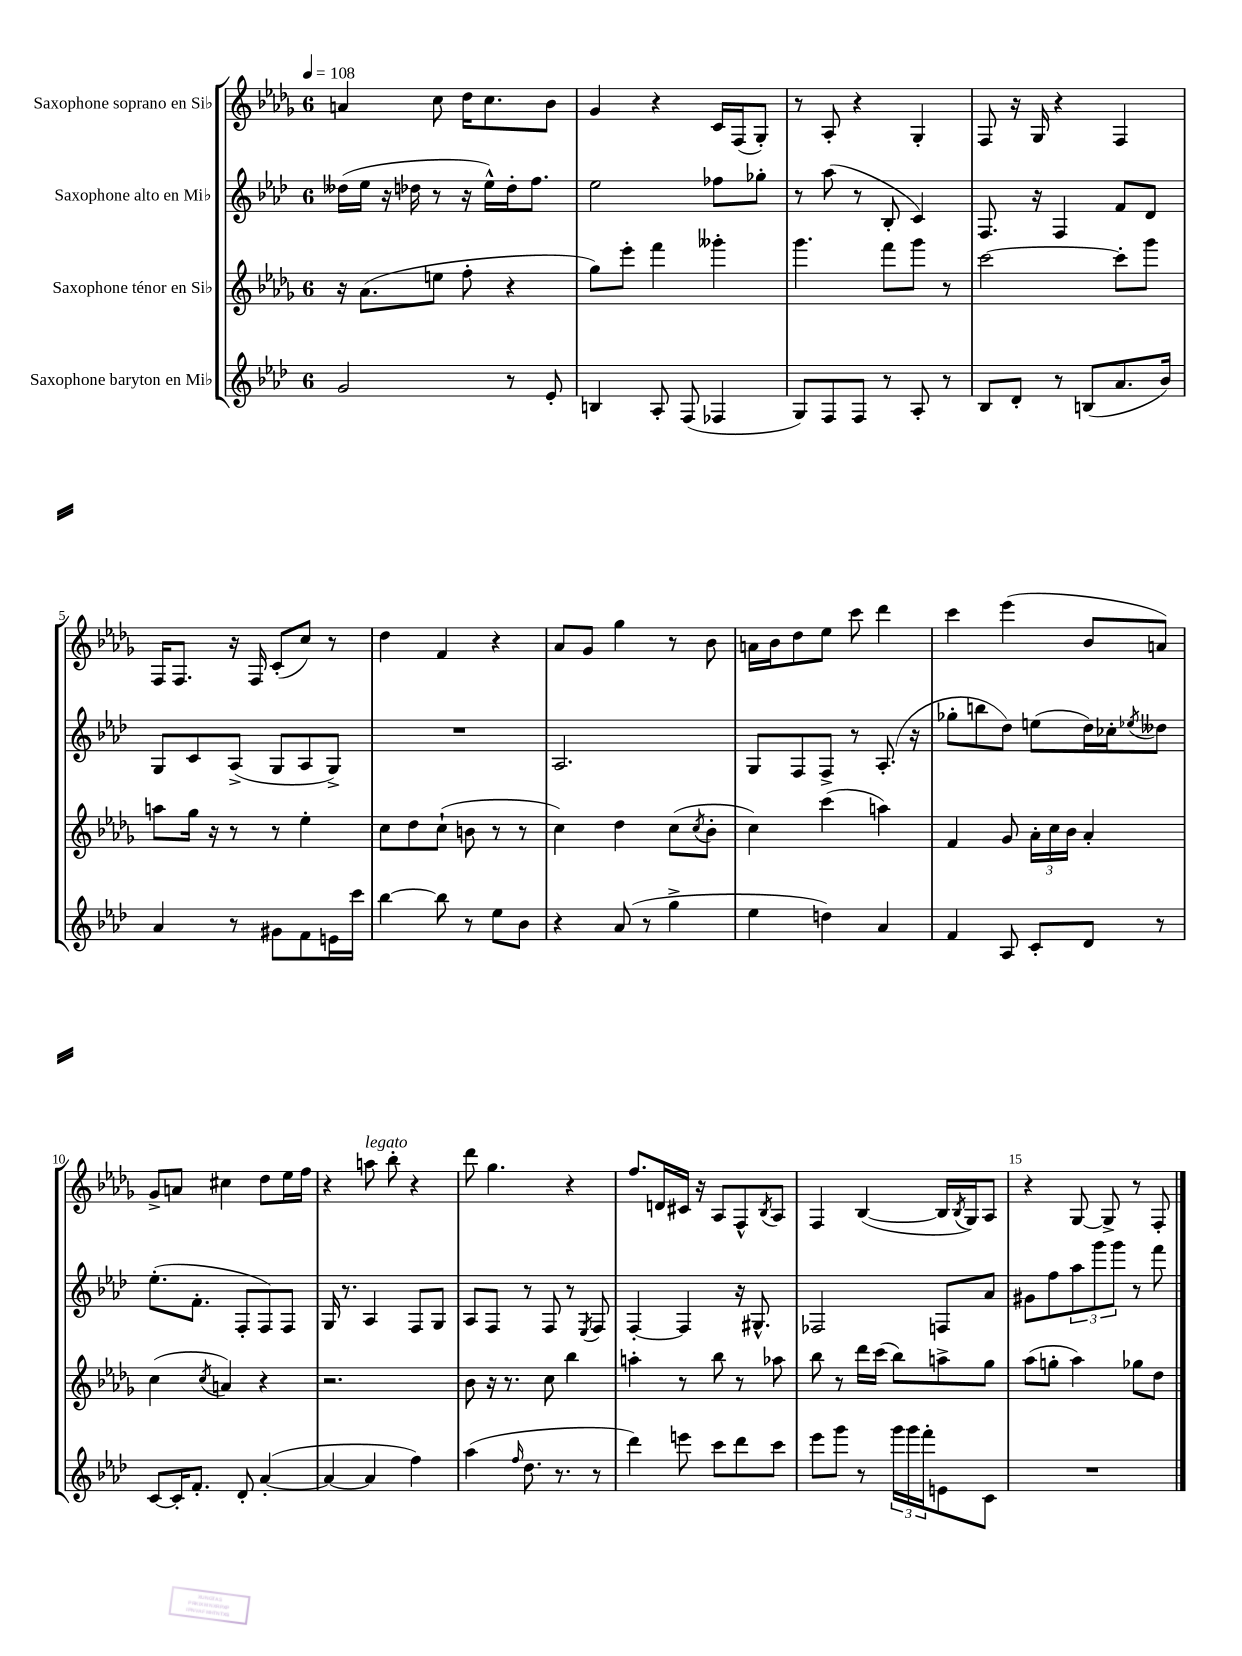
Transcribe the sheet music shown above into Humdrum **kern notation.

**kern	**kern	**kern	**kern
*part4	*part3	*part2	*part1
*staff4	*staff3	*staff2	*staff1
*I"Saxophone baryton en Mi♭	*I"Saxophone ténor en Si♭	*I"Saxophone alto en Mi♭	*I"Saxophone soprano en Si♭
*clefG2	*clefG2	*clefG2	*clefG2
*k[b-e-a-d-]	*k[b-e-a-d-g-]	*k[b-e-a-d-]	*k[b-e-a-d-g-]
*M6/8	*M6/8	*M6/8	*M6/8
*MM108	*MM108	*MM108	*MM108
=1	=1	=1	=1
2g/	16r	(16dd--X\LL	4an/
.	(8.a-\L	16ee-\JJ	.
.	.	16r	.
.	.	16dd-X\	.
.	8een\J	8r	8cc\
.	8ff'\	16r	16dd-\KL
.	.	16ee-^^\LL)	8.cc\
8r	4r	16dd-'\J	.
.	.	8.ff\J	.
8e-'/	.	.	8b-\J
=2	=2	=2	=2
4Bn/	8gg-\L)	2ee-\	4g-/
.	8eee-'\J	.	.
8A-'/	4fff\	.	4r
(8F/	.	.	.
4F-X/	4ggg--X'\	8ff-X\L	16c/LL
.	.	.	(16F/J
.	.	8gg-X'\J	8G-'/J)
=3	=3	=3	=3
8G/L)	4.ggg-\	8r	8r
8F/	.	(8aa-\	8A-'/
8F/J	.	8r	4r
8r	8fff\L	8B-'/	.
8A-'/	8ggg-\J	4c/)	4G-'/
8r	8r	.	.
=4	=4	=4	=4
8B-/L	[2ccc\	8.F/	8F/
8d-'/J	.	.	16r
.	.	16r	16G-/
8r	.	4F/	4r
(8Bn/L	.	.	.
8.a-/	8ccc'\L]	8f/L	4F/
.	8ggg-\J	8d-/J	.
16b-/Jk)	.	.	.
!!LO:LB:g=z
=5	=5	=5	=5
4a-/	8aan\L	8G/L	16F/KL
.	.	.	8.F/J
.	16gg-\Jk	8c/	.
.	16r	.	.
8r	8r	(8A-^/J	16r
.	.	.	16F/
8g#X\L	8r	8G/L	(8c'/L
8f\	4ee-'\	8A-/	8cc/J)
16en\L	.	8G^/J)	8r
16ccc\JJ	.	.	.
=6	=6	=6	=6
[4bb-\	8cc\L	2.r	4dd-\
.	8dd-\	.	.
8bb-\]	(8cc`\J	.	4f/
8r	8bn\	.	.
8ee-\L	8r	.	4r
8b-\J	8r	.	.
=7	=7	=7	=7
4r	4cc\)	2.A-/	8a-/L
.	.	.	8g-/J
(8a-/	4dd-\	.	4gg-\
8r	.	.	.
4gg^\	(8cc\L	.	8r
.	8qcc/	.	.
.	8b-'\J	.	8b-\
=8	=8	=8	=8
4ee-\	4cc\)	8G/L	16an\LL
.	.	.	16b-\J
.	.	8F/	8dd-\
4ddn\)	(4ccc\	8F^/J	8ee-\J
.	.	8r	8ccc\
4a-/	4aan\)	(8.A-'/	4ddd-\
.	.	16r	.
=9	=9	=9	=9
4f/	4f/	8gg-X'\L	4ccc\
.	.	8bbn\	.
8A-/	8g-/	8dd-\J)	(4eee-\
8c'/L	24a-'\LL	(8een\L	.
.	24cc\	.	.
.	24b-\JJ	.	.
8d-/J	4a-'/	16dd-\L)	8b-/L
.	.	16cc-X'\J	.
.	.	8qee-X/	.
8r	.	8dd--X\J	8an/J)
!!LO:LB:g=z
=10	=10	=10	=10
[8c/L	(4cc\	(8.ee-'\L	8g-^/L
16c'/K]	.	.	8an/J
8.f'/J	.	8.f'\J	.
.	8qcc/	.	.
.	4an/)	.	4cc#X\
8d-'/	.	8F'/L	.
([4a-'/	4r	8F/)	8dd-\L
.	.	8F/J	16ee-\L
.	.	.	16ff\JJ
=11	=11	=11	=11
4a-/_	2.r	16G/	4r
.	.	8.r	.
!	!	!	!LO:TX:a:i:t=legato
4a-/]	.	4A-/	8aan\
.	.	.	8bb-'\
4ff\)	.	8F/L	4r
.	.	8G/J	.
=12	=12	=12	=12
(4aa-\	8b-\	8A-/L	8ddd-\
.	16r	8F/J	4.gg-\
.	8.r	.	.
16qqff/	.	.	.
8.dd-\	.	8r	.
.	8cc\	8F/	.
8.r	.	.	.
.	4bb-\	8r	4r
.	.	8qE-/	.
8r	.	8F/	.
=13	=13	=13	=13
4ddd-\)	4aan'\	[4F'/	8.ff/L
.	.	.	16dn/L
8eeen\	8r	4F/]	16c#X/JJ
.	.	.	16r
8ccc\L	8bb-\	.	8A-/L
8ddd-\	8r	16r	8F^^/
.	.	8.G#X^^/	.
.	.	.	8qB-/
8ccc\J	8aa-X\	.	8A-/J
=14	=14	=14	=14
8eee-\L	8bb-\	2F-X/	4F/
8ggg\J	8r	.	.
8r	16ddd-\LL	.	([4B-/
.	(16ccc\JJ	.	.
24ggg\LL	8bb-\L)	.	.
24ggg\	.	.	.
24fff'\J	.	.	.
8en\	8aan^\	8Fn/L	16B-/LL]
.	.	.	8qB-/
.	.	.	16G-/J)
8c\J	8gg-\J	8a-/J	8A-/J
=15	=15	=15	=15
2.r	(8aa-\L	8g#X\L	4r
.	8ggn'\J	8ff\	.
.	4aa-\)	12aa-\	[8G-/
.	.	12ggg\	.
.	.	.	8G-^/]
.	.	12ggg\J	.
.	8gg-X\L	8r	8r
.	8dd-\J	8fff\	8F'/
==	==	==	==
*-	*-	*-	*-
